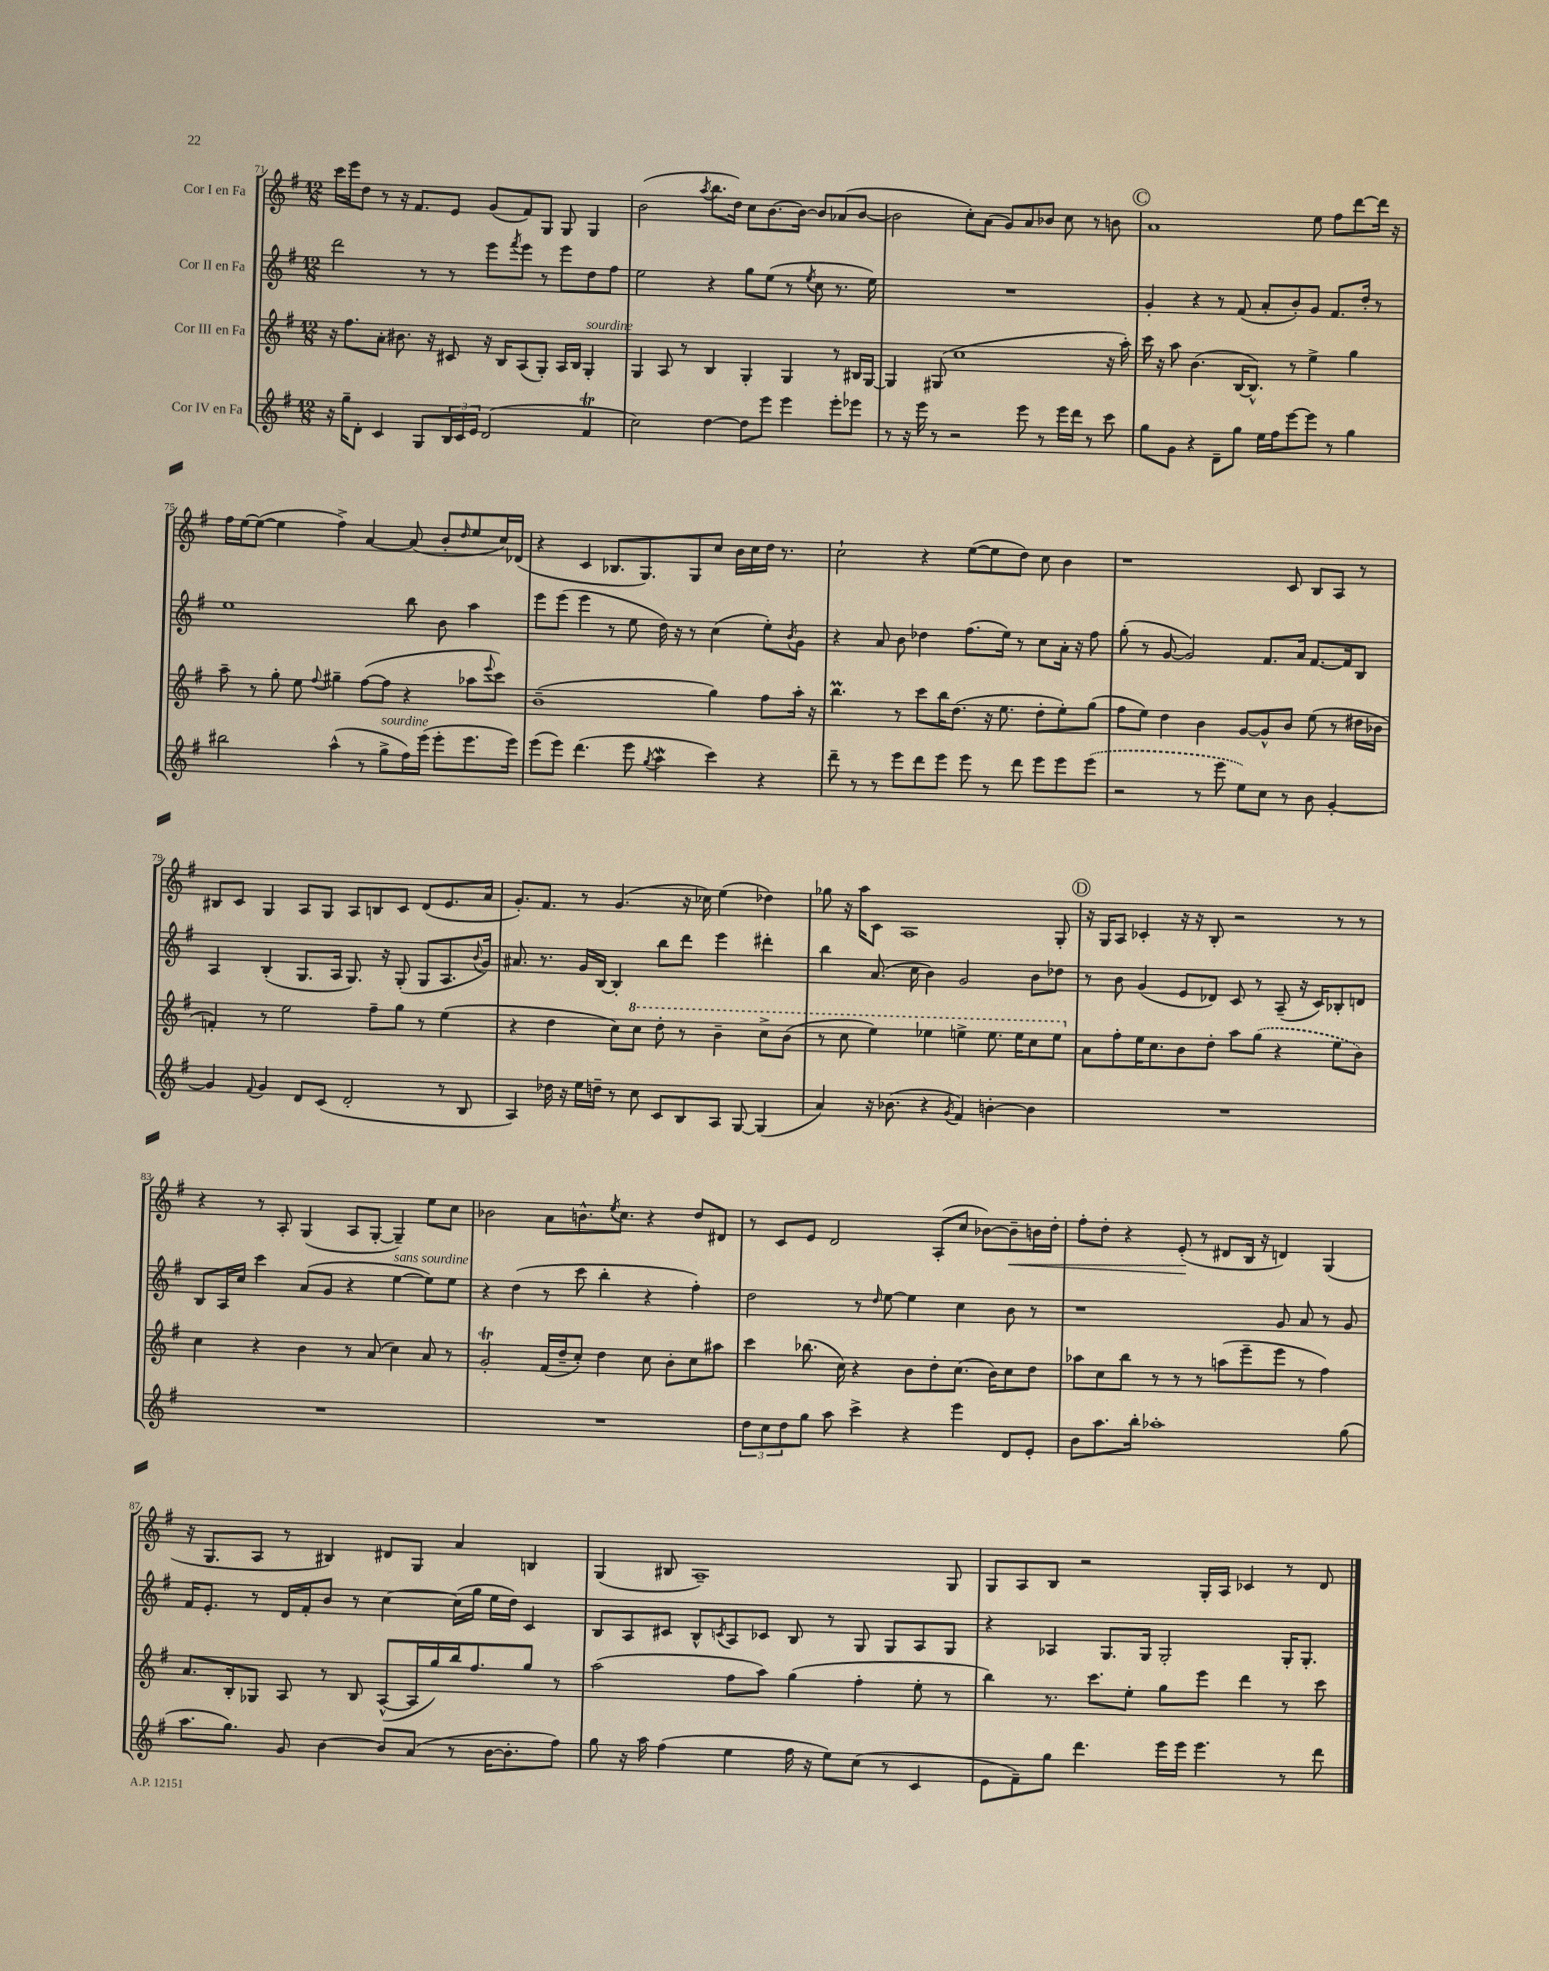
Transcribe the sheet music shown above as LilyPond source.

<<
\new StaffGroup <<
\new Staff = "s0" \with { instrumentName = "Cor I en Fa" } {
    \clef treble \key g \major \numericTimeSignature \time 12/8
    c'''16 e'''16 d''8 r8 r16 fis'8. e'8 g'8( fis'8) g8 g8 g4 |
    b'2( \acciaccatura { a''8 } b''8. d''16) c''8 b'8.~ b'16~ b'8 aes'8( b'8~ |
    b'2 c''8-.) a'8( g'8) a'8 bes'8 c''8 r8 b'8 |
    \mark \markup { \circle "C" } a'1 e''8 fis''8 d'''8~ d'''16 r16 |
    fis''16 e''16~ e''8~( e''4 fis''4->) a'4~ a'8( b'8-. \grace { d''16 } e''8 c''16) des'16( |
    r4 c'4 bes8. g8.) g8 c''8 b'16 c''16 d''16 r8. |
    c''2-! r4 e''8~( e''8 d''8) c''8 b'4 |
    r1 c'8 b8 a8 r8 |
    bis8 c'8 g4 a8 g8 a8 b8 c'8 d'8( e'8. a'16 |
    g'8.-.) fis'8. r8 g'4.( r16 ces''16) e''4( des''4) |
    ges''8 r16 a''16 c'8 a1 g8-. |
    \mark \markup { \circle "D" } r16 g16 a8 ces'4-. r16 r16 b8-. r2 r8 r8 |
    r4 r8 a8-. g4( a8 g8~-. g4--) e''8 c''8 |
    bes'2 a'8 b'8.-^ \acciaccatura { e''8 } c''8. r4 d''8 dis'8 |
    r8 c'8 e'8 d'2 a8-.( c''8 bes'8~) bes'8--\< b'16 d''16-. |
    fis''8-. d''8-. r4 e'8-.\!( r8 dis'8 b16 r16 d'4) g4( |
    r16 g8. a8 r8 bis4) dis'8 g8 a'4 b4 |
    g4( bis8 a1--) g8 |
    g8 a8 b8 r2 g16-. a16 ces'4 r8 d'8 \bar "|." |
}
\new Staff = "s1" \with { instrumentName = "Cor II en Fa" } {
    \clef treble \key g \major \numericTimeSignature \time 12/8
    d'''2 r8 r8 e'''8 \acciaccatura { fis'''8 } e'''8 r8 e'''8 d''8 fis''8 |
    e''2 r4 g''8 e''8( r8 \acciaccatura { e''8 } c''8 r8. e''16) |
    R1. |
    \mark \markup { \circle "C" } g'4-. r4 r8 fis'8( a'8-. b'8-.) g'8 fis'8. d''16-. r8 |
    e''1 b''8 b'8 a''4 |
    e'''8 e'''8( e'''4 r8 e''8 d''16) r16 r8 c''4( e''8-.) \acciaccatura { b'8 } g'8 |
    r4 a'8 b'8 des''4 fis''8.( e''16) r8 c''8 a'16-. r16 fis''8 |
    g''8-.( r8 g'8~ g'2) fis'8. a'16 fis'8.~ fis'16 b8 |
    a4 b4-.( g8. a16 g8.) r16 g8-.( g8 a8. \appoggiatura { b'8 } g'16) |
    ais'8. r8. g'16 b16~ b4-. b''8 d'''8 e'''4 dis'''4-. |
    b''4 a'8.( c''16 b'4) g'2 b'8 des''8 |
    \mark \markup { \circle "D" } r8 b'8 g'4( e'8 des'8) c'8 r8 a8--( r16 c'16) bes8-. d'8 |
    b8 a16 c''16 c'''4 a'8( g'8 r4 e''4~^\markup { \italic "sans sourdine" } e''8) e''8 |
    r4 d''4( r8 c'''8 b''4-. r4 fis''4-.) |
    d''2 r8 \grace { d''16 } e''8~ e''4 c''4 b'8 r8 |
    r1 g'8 a'8 r8 g'8 |
    fis'16 e'8.-. r8 d'16 fis'16-. b'8 r8 c''4~ c''16( g''16 e''16 d''16) c'4 |
    b8 a8 cis'8 b8-^ \acciaccatura { c'8 } a8 ces'8 b8 r8 g8 g8 a8 g8 |
    r4 aes4 g8. g16 g2-. g16-. g8.-. \bar "|." |
}
\new Staff = "s2" \with { instrumentName = "Cor III en Fa" } {
    \clef treble \key g \major \numericTimeSignature \time 12/8
    r16 fis''8. a'8-. bis'8. r16 cis'8 r16 b16 a8( g8-.) a16 b16 g4-.^\markup { \italic "sourdine" } |
    g4 a8 r8 b4 g4-. g4 r8 bis16 g16~ |
    g4 gis8( c''1 r16 a''16-.) |
    \mark \markup { \circle "C" } c'''16 r16 a''8 b'4.( b16~ b8.-^) r8 e''4-> g''4 |
    a''8-- r8 g''8-. e''8 \appoggiatura { fis''8 } gis''4-- fis''8~( fis''8 r4 aes''8 \appoggiatura { e'''8 } c'''8) |
    b'1--( g''4) fis''8 a''16-. r16 |
    b''4.\prall r8 c'''8 b''16 d''8.( r16 e''8. d''8-. e''8-.) g''8( |
    fis''8 e''8) d''4 b'4 g'8~ g'8-^ b'8 e''8( r8 dis''16 bes'16 |
    f'4-.) r8 e''2 fis''8-- g''8 r8 e''4( |
    r4 d''4 c''8) \ottava #1 c'''8 d'''8-. r8 b''4-- c'''8-> b''8( |
    r8 c'''8 e'''4) ees'''4 e'''4-> e'''8. e'''16 c'''8 e'''8 \ottava #0 |
    \mark \markup { \circle "D" } a'8 fis''8-. e''16 c''8. b'8 d''8-. a''8 \once \slurDashed g''8( r4 e''8 b'8) |
    c''4 r4 b'4 r8 a'8( c''4) a'8 r8 |
    g'2-.\trill fis'16( d''16-- c''8-.) d''4 c''8 b'8-. c''8 ais''8 |
    c'''4 bes''8.( c''16) r4 b'8 d''8-. c''8.( b'16) c''8 d''8 |
    aes''8 c''8 b''8 r8 r8 r8 a''8( e'''8-- e'''8 r8 fis''4) |
    a'8. b16-. ges8 a8 r8 b8 a8~-^( a16 g''16) b''16 fis''8. g''8 r8 |
    a''2( fis''8 a''8) g''4( fis''4-. e''8-. r8 |
    b''4) r8. c'''8. e''8-. g''8 e'''8 d'''4 r8 c'''8 \bar "|." |
}
\new Staff = "s3" \with { instrumentName = "Cor IV en Fa" } {
    \clef treble \key g \major \numericTimeSignature \time 12/8
    r16 g''16-- d'8-. c'4 g8 \tuplet 3/2 { b16 c'16 e'16 } d'2( fis'4\trill |
    c''2) d''4~ d''8 e'''8 e'''4 e'''8-. ees'''8 |
    r8 r16 e'''16 r8 r2 e'''8 r8 e'''16 d'''16 r8 c'''8 |
    \mark \markup { \circle "C" } g''8 g'8 r4 d'8-- g''8 e''16 fis''16 e'''8~ e'''8 r8 g''4 |
    bis''2 a''4-^( r8 g''8->^\markup { \italic "sourdine" } fis''16) e'''16( e'''8-. e'''8. e'''16) |
    e'''8( e'''8) d'''4.( e'''8 \acciaccatura { g''8 } a''4\mordent c'''4) r4 |
    d'''8-- r8 r8 e'''8 d'''8 e'''8 e'''8 r8 d'''8 e'''8 e'''8 \once \slurDashed e'''8( |
    r2 r8 e'''8 e''8) c''8 r8 b'8 g'4~-. |
    g'4 \appoggiatura { fis'8 } g'4 d'8 c'8( d'2-. r8 b8 |
    a4) des''16 r16 e''16 d''16-- r8 c''8 c'8 b8 a8 g8~ g4( |
    a'4) r16 bes'8.( r4 \acciaccatura { g'8 } fis'4) b'4~-. b'4 |
    \mark \markup { \circle "D" } R1. |
    R1. |
    R1. |
    \tuplet 3/2 { d''8 c''8 d''8 } g''8 a''8 c'''4-> r4 e'''4 d'8 e'8-. |
    b'8 a''8. b''16-. aes''1-. g''8( |
    a''8. g''8.) g'8 b'4~ b'8 a'8( r8 b'16~ b'8.-. fis''8) |
    g''8 r16 a''16 fis''4( e''4 fis''16 r16 e''8) c''8( r8 c'4 |
    e'8 fis'8--) g''8 d'''4. e'''16 e'''16 e'''4. r8 d'''8 \bar "|." |
}
>>
>>
\layout { \context { \Score currentBarNumber = #71 } }
